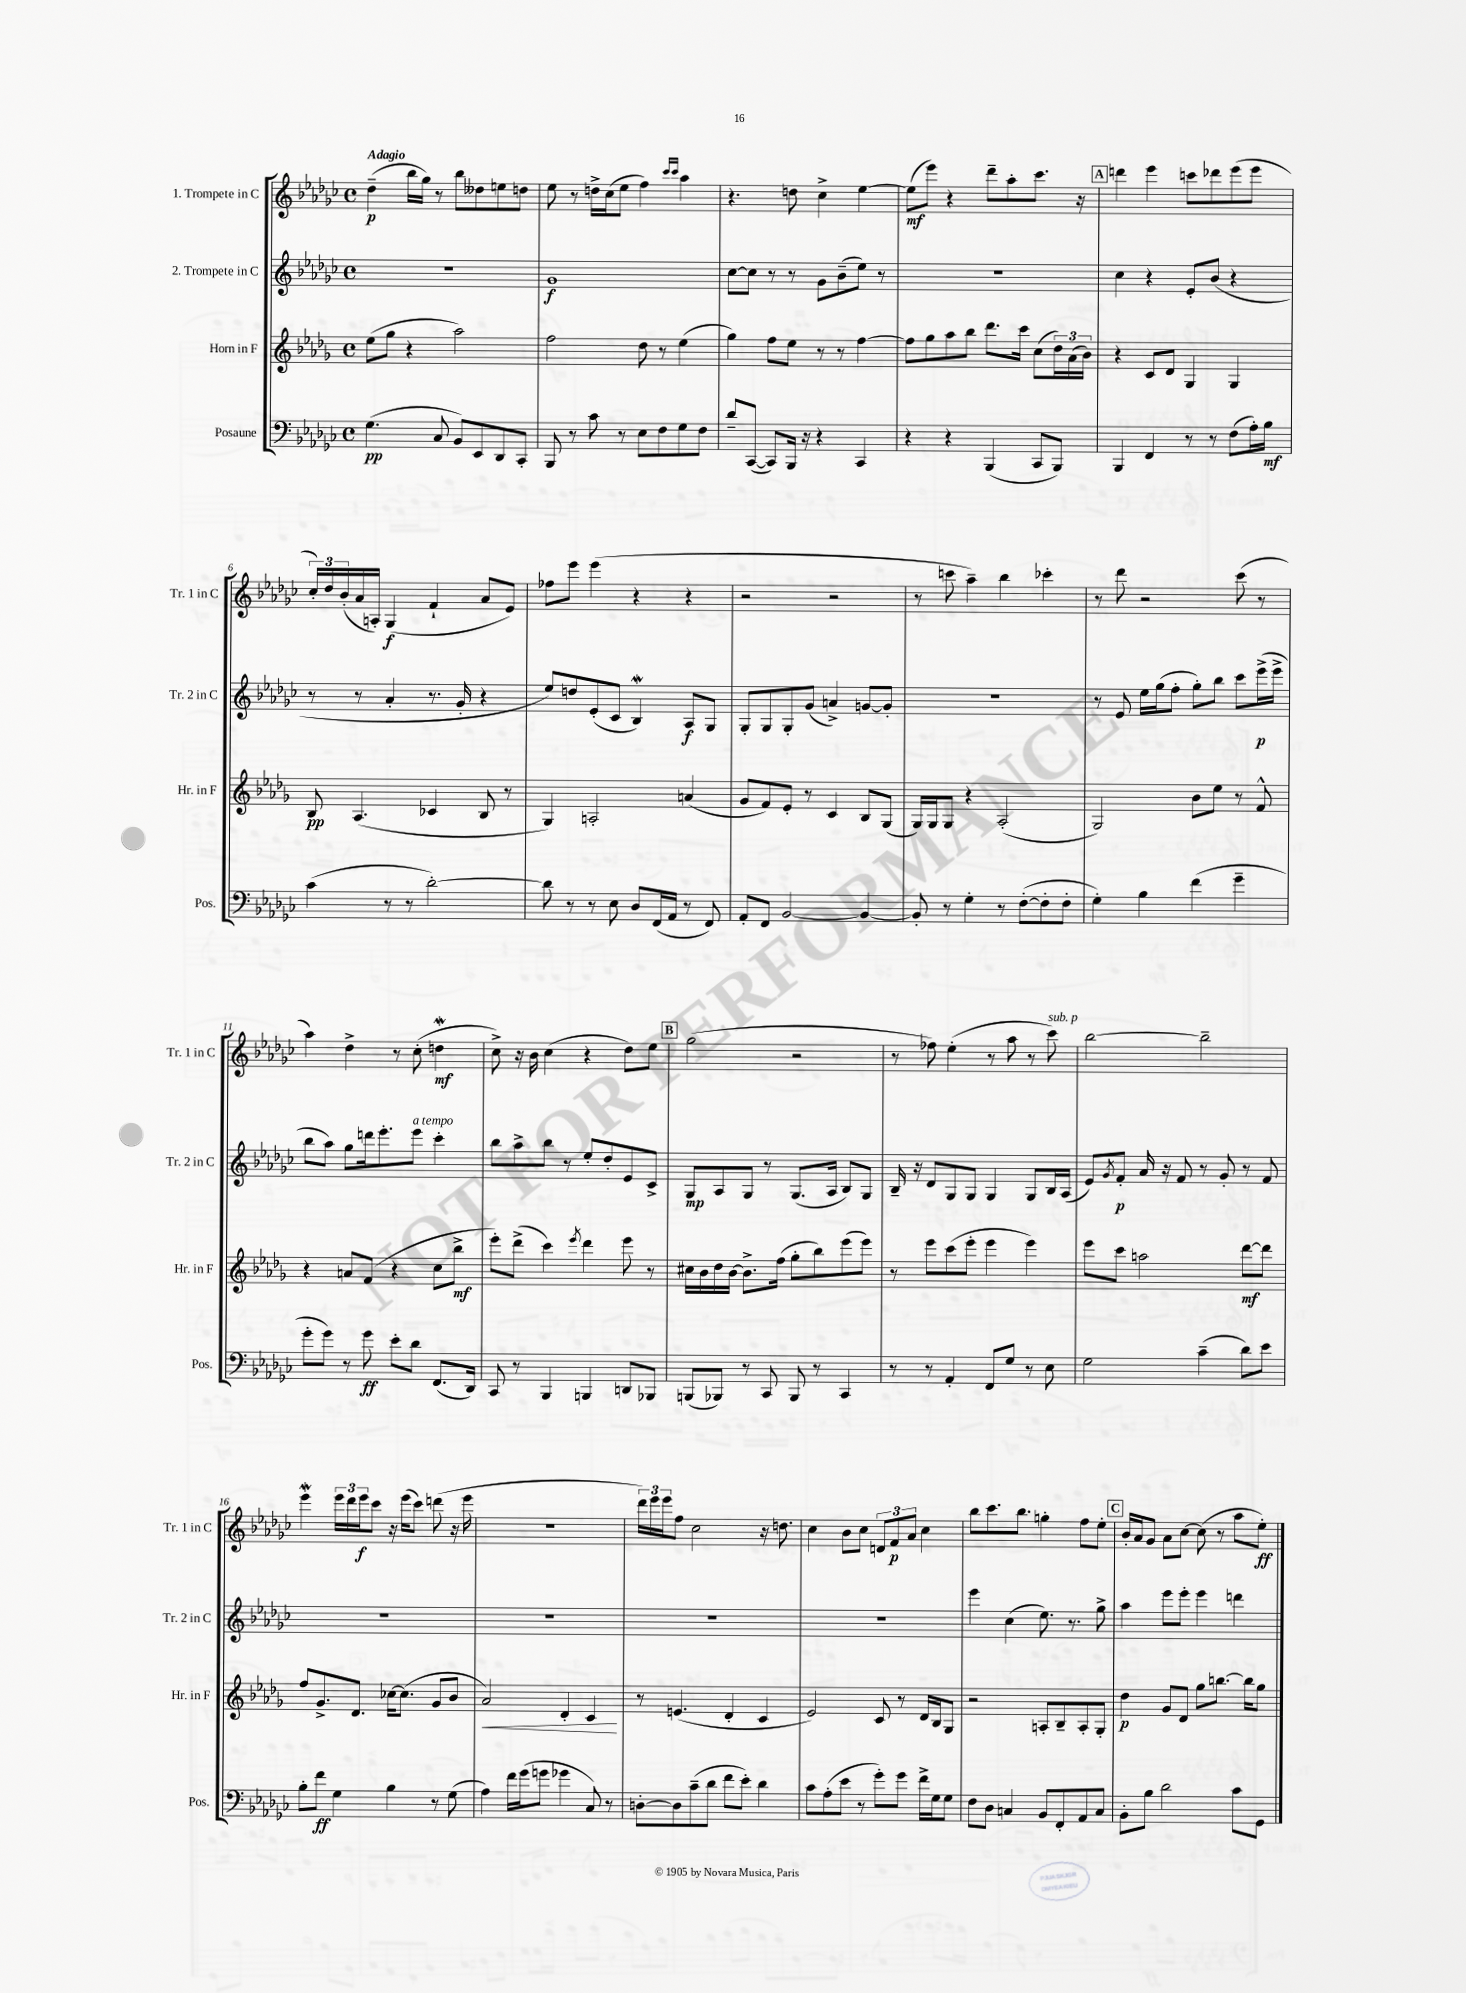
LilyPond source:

<<
\new StaffGroup <<
\new Staff = "s0" \with { instrumentName = "1. Trompete in C" shortInstrumentName = "Tr. 1 in C" } {
    \clef treble \key ges \major \defaultTimeSignature \time 4/4 \tempo "Adagio"
    des''4--\p( bes''16 ges''16) r8 bes''8 deses''8 e''8 d''8 |
    ees''8 r8 d''16-> ces''16( ees''8 f''4) \grace { ces'''16 ces'''16 } aes''4 |
    r4. d''8 ces''4-> ees''4~ |
    ees''8\mf( ees'''8) r4 des'''8-- aes''8-. ces'''8. r16 |
    \mark \markup { \box "A" } d'''4 ees'''4 c'''8 des'''8 ees'''8( ees'''8 |
    \tuplet 3/2 { ces''16-.) des''16 bes'16-.( } aes'16 a16-.) ges4\f( f'4-! aes'8 ees'8) |
    fes''8 ees'''8 ees'''4( r4 r4 |
    r2 r2 |
    r8 c'''8 aes''4--) bes''4 ces'''4-. |
    r8 des'''8 r2 ces'''8( r8 |
    aes''4) des''4-> r8 ces''8-.( d''4\mordent\mf |
    ces''8->) r16 bes'16 ces''4( r4 des''8) ees''8 |
    \mark \markup { \box "B" } ges''2( r2 |
    r8 fes''8) ees''4-.( r8 aes''8 r8 ces'''8^\markup { \italic "sub. p" }) |
    bes''2~ bes''2-- |
    ees'''4\mordent \tuplet 3/2 { ees'''16 des'''16 ees'''16\f } ces'''8 r16 ees'''16( ces'''8) d'''8( r16 ees'''16 |
    R1 |
    \tuplet 3/2 { des'''16) ees'''16 ees'''16 } f''8 ces''2 r16 d''8. |
    ces''4 bes'8 ces''8 \tuplet 3/2 { d'8 f'8\p aes'8 } ces''4 |
    bes''8 ces'''8. bes''8. g''4-. f''8 ees''8-. |
    \mark \markup { \box "C" } bes'16-. aes'16 ges'8 aes'8 ces''8~ ces''8( r8 aes''8 ees''8-.\ff) \bar "|." |
}
\new Staff = "s1" \with { instrumentName = "2. Trompete in C" shortInstrumentName = "Tr. 2 in C" } {
    \clef treble \key ges \major \defaultTimeSignature \time 4/4
    R1 |
    ges'1\f |
    ces''8~ ces''8 r8 r8 ges'8 bes'8--( ees''8) r8 |
    r1 |
    \mark \markup { \box "A" } ces''4 r4 ees'8-. bes'8( r4 |
    r8 r8 aes'4-. r8. ges'16-. r4 |
    ees''8) d''8 ees'8-.( ces'8 bes4\mordent) aes8\f ges8 |
    ges8-. ges8 ges8-. ges'8( a'4->) g'8~ g'8-. |
    R1 |
    r8 ees'8 ees''16 ges''16( f''8-. ges''8-.) bes''8 ces'''8 ees'''16->\p( ees'''16-> |
    bes''8 aes''8) ges''8 d'''16 ees'''8.-. ees'''8^\markup { \italic "a tempo" } ces'''4-. |
    bes''8 aes''8-> bes''8 r8 ees''8-. des''8-. ees'8 ces'8-> |
    \mark \markup { \box "B" } ges8\mp aes8 ges8 r8 ges8.( aes16 bes8) ges8 |
    bes16-- r16 des'8 ges8 ges8 ges4 ges8 bes16 aes16( |
    ees'8) \acciaccatura { ges'8 } f'8-.\p aes'16 r16 f'8 r8 ges'8-. r8 f'8 |
    R1 |
    R1 |
    R1 |
    R1 |
    ees'''4 ces''4( ees''8.) r8. ges''8-> |
    \mark \markup { \box "C" } aes''4 ees'''8 ees'''8-. ees'''4 d'''4 \bar "|." |
}
\new Staff = "s2" \with { instrumentName = "Horn in F" shortInstrumentName = "Hr. in F" } {
    \clef treble \key des \major \defaultTimeSignature \time 4/4
    ees''8( ges''8 r4 aes''2) |
    f''2 des''8 r8 ees''4( |
    ges''4) f''8 ees''8 r8 r8 f''4~ |
    f''8 ges''8 aes''8 bes''8 des'''8. c'''16 c''8( \tuplet 3/2 { des''16) aes'16( bes'16) } |
    \mark \markup { \box "A" } r4 c'8 des'8 ges4 ges4 |
    bes8\pp aes4.( ces'4 bes8 r8 |
    ges4) a2-. a'4( |
    ges'8 f'8) ees'8-. r8 c'4 bes8 ges8( |
    ges16) ges16 ges8 r4 aes2-.( |
    ges2) bes'8 ees''8 r8 f'8-^ |
    r4 a'8 f'8( r4 c''8 bes''8->\mf |
    ees'''8-.) des'''8->( c'''4) \acciaccatura { ees'''8 } des'''4 ees'''8 r8 |
    \mark \markup { \box "B" } cis''16 bes'16 des''16 bes'16~ bes'8.-> f''16( ges''8-. bes''8) ees'''8( ees'''8) |
    r8 ees'''8 c'''8( ees'''8-. ees'''4 ees'''4) |
    ees'''8 c'''8 a''2 des'''8~\mf des'''8 |
    f''8 ges'8.-> des'8. ces''16~ ces''8.( ges'8 bes'8 |
    aes'2\<) des'4-. c'4\! |
    r8 e'4.( des'4-. c'4 |
    ees'2) c'8 r8 des'16 bes16 ges8 |
    r2 a8-. bes8-- a8-. ges8-. |
    \mark \markup { \box "C" } des''4\p ges'8 des'8 ges''8 b''8.~ b''16 ges''8 \bar "|." |
}
\new Staff = "s3" \with { instrumentName = "Posaune" shortInstrumentName = "Pos." } {
    \clef bass \key ges \major \defaultTimeSignature \time 4/4
    ges4.\pp( ces8 bes,8) ees,8 des,8 ces,8-. |
    bes,,8 r8 ces'8 r8 ees8 f8 ges8 f8 |
    des'8-- ces,8~( ces,8) bes,,16 r16 r4 ces,4 |
    r4 r4 bes,,4( ces,8 bes,,8) |
    \mark \markup { \box "A" } bes,,4 f,4 r8 r8 f8( aes16-.) bes16\mf |
    ces'4( r8 r8 des'2~-.) |
    des'8 r8 r8 ees8 des8 f,16( aes,16 r8 f,8) |
    aes,8-. f,8 bes,2~ bes,4~ |
    bes,8-. r8 ges4-. r8 f8~-.( f8-. f8-. |
    ges4-.) bes4 f'4( ges'4-- |
    ges'8-. ges'8) r8 ges'8\ff ees'8-. des'8 f,8.( des,16) |
    ces,8 r8 bes,,4 b,,4 d,8 bes,,8 |
    \mark \markup { \box "B" } b,,8( bes,,8) r8 ces,8 bes,,8 r8 ces,4 |
    r8 r8 aes,4-. f,8 ges8 r8 ees8 |
    ges2 ces'4--( des'8) ees'8 |
    bes8-. f'8\ff ges4 bes4 r8 ges8( |
    aes4) f'16 ges'16( g'8 ges'4 ces8) r8 |
    d8~-. d8 ces'8--( des'8 f'8 ees'8-.) des'4 |
    ces'8 aes8-.( ees'8 r8 ges'8-.) ges'8 f'16-> ges16 ges8 |
    f8 des8 c4 bes,8 f,8-. aes,8 c8 |
    \mark \markup { \box "C" } bes,8-. bes8 des'2 ces'8 ges,8 \bar "|." |
}
>>
>>
